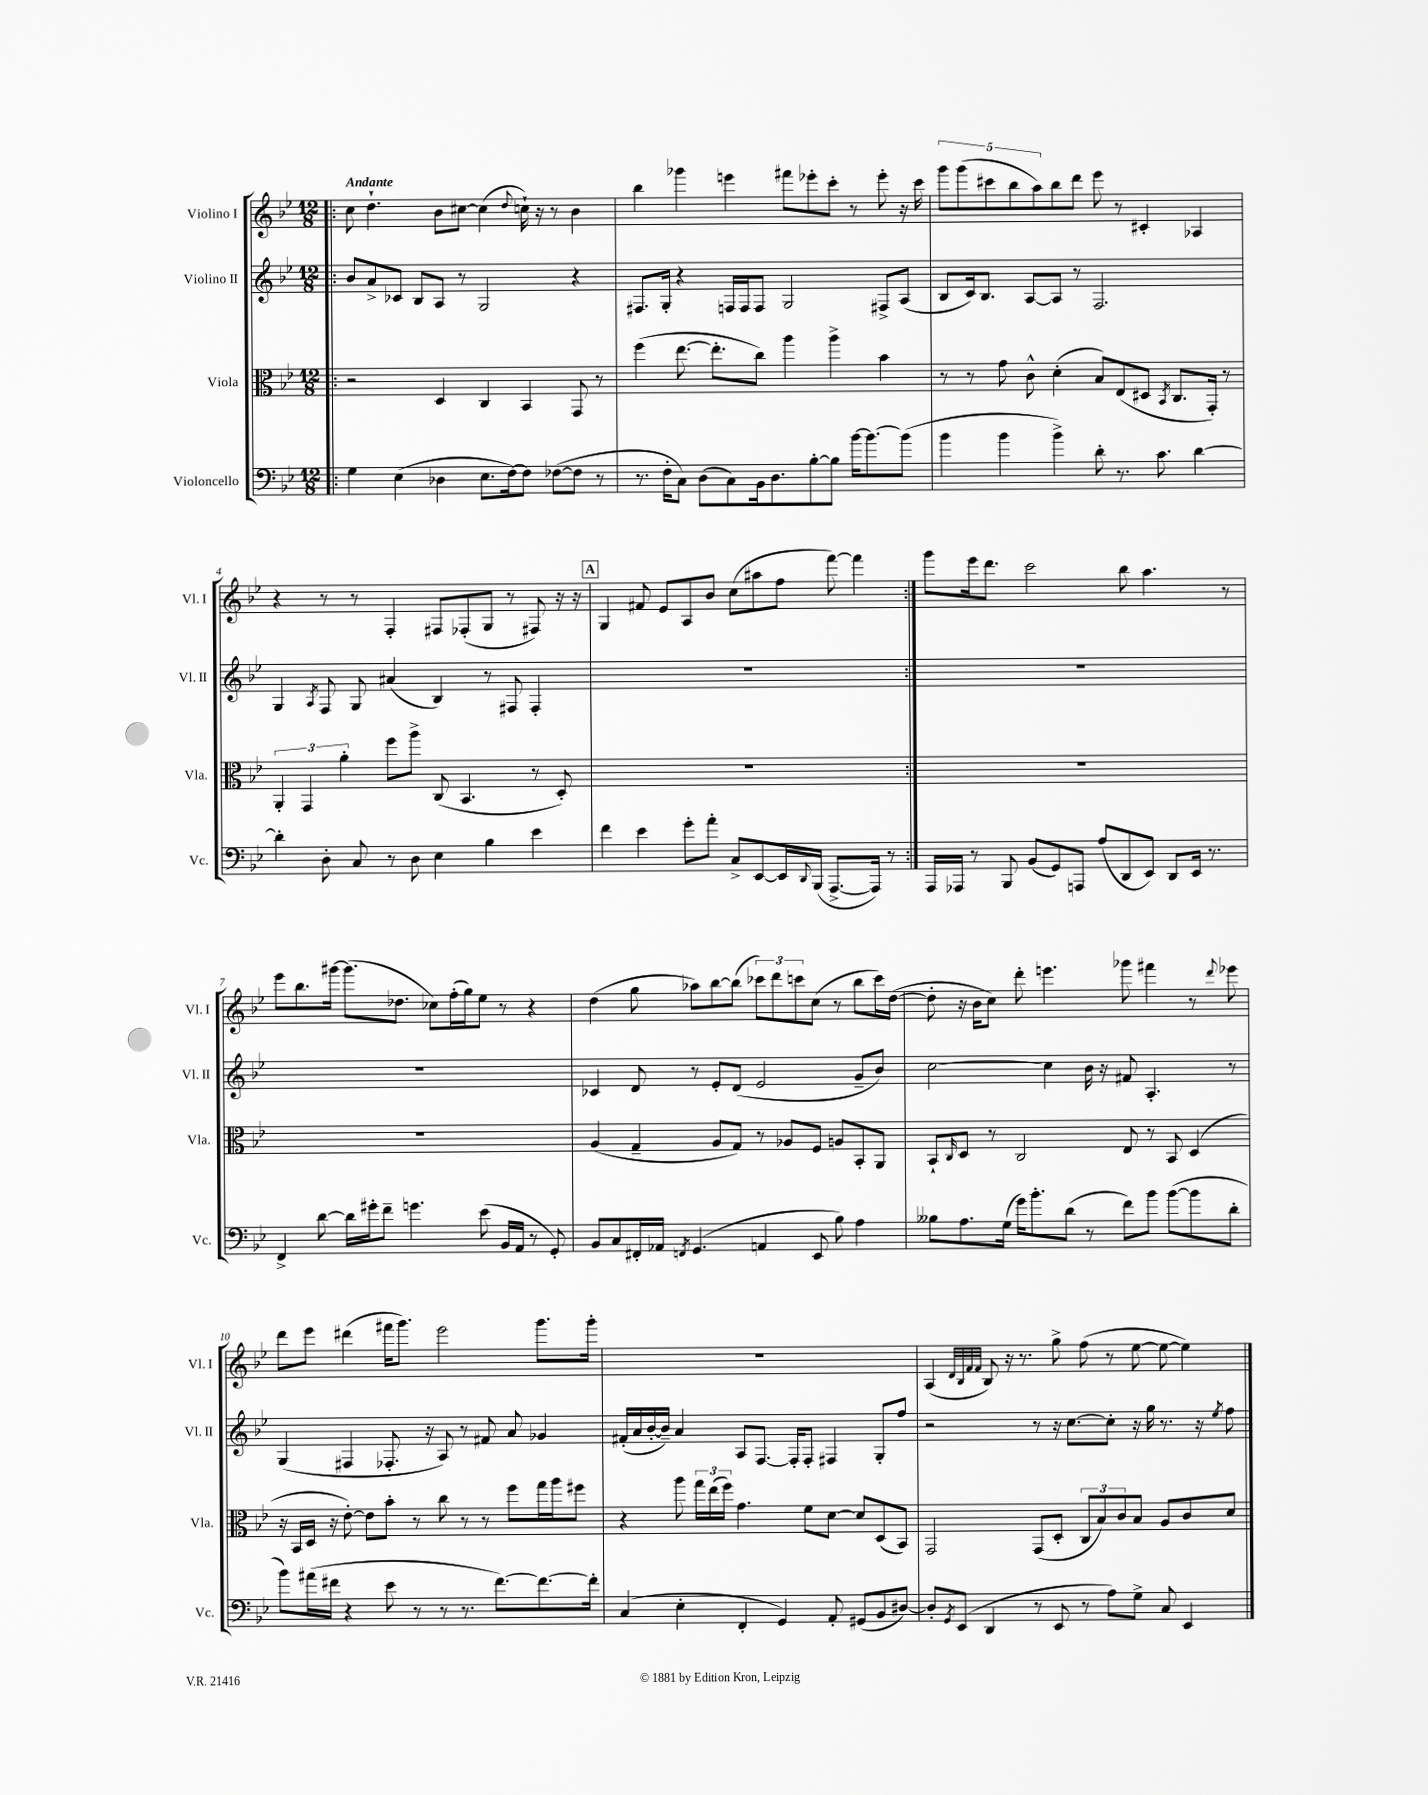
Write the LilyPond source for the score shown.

<<
\new StaffGroup <<
\new Staff = "s0" \with { instrumentName = "Violino I" shortInstrumentName = "Vl. I" } {
    \clef treble \key bes \major \numericTimeSignature \time 12/8 \tempo "Andante"
    \repeat volta 2 { \bar ".|:" c''8 d''4.-! bes'8 cis''8~ cis''4( \appoggiatura { d''8 } c''16-!) r16 r8 bes'4 |
    bes''4 ges'''4 e'''4 fis'''8 ees'''8-. c'''8-. r8 ees'''8-. r16 c'''16 |
    \tuplet 5/4 { g'''8 g'''8( cis'''8 bes''8 a''8) } bes''8 d'''8 ees'''8 r8 cis'4-. aes4 |
    r4 r8 r8 f4-. fis8 fes8-.( g8 r8 fis8) r16 r16 |
    \mark \markup { \box "A" } g4 fis'8 ees'8 a8 bes'8 c''8( ais''8 f''8 f'''8~) f'''4 | }
    g'''8 ees'''16 d'''8. c'''2 bes''8 a''4. r8 |
    ees'''8 bes''8. gis'''16~ gis'''8.( des''8. ces''8) f''16-.( g''16) ees''8 r8 r4 |
    d''4( g''8 aes''8) bes''8~ bes''8( \tuplet 3/2 { ces'''8) d'''8 c'''8 } c''8( r8 bes''8 c'''16) d''16~( |
    d''8-. r16 bes'16 c''8) d'''8-. e'''4. ges'''8 fis'''4 r8 \appoggiatura { d'''8 } ees'''8 |
    d'''8 ees'''8 dis'''4( fis'''16 g'''8.) ees'''2 g'''8. g'''16-. |
    R1. |
    a4( \grace { d'32 bes32 f'32 f'32 } bes8) r16 r8. g''8-> f''8( r8 ees''8~ ees''8~ ees''4) \bar "|." |
}
\new Staff = "s1" \with { instrumentName = "Violino II" shortInstrumentName = "Vl. II" } {
    \clef treble \key bes \major \numericTimeSignature \time 12/8
    \repeat volta 2 { \bar ".|:" bes'8 a'8-> ces'8 bes8 a8 r8 g2 r4 |
    fis8. g16-. r4 f16 f16 f8 g2 fis8-> a8( |
    bes8 c'16) bes8. a8~ a8 r8 f2. |
    g4 \acciaccatura { a8 } f8 g8 ais'4( bes4) r8 fis8 fis4-. |
    \mark \markup { \box "A" } R1. | }
    R1. |
    R1. |
    ces'4 d'8 r8 ees'8-. d'8( ees'2 g'8-- bes'8) |
    c''2~ c''4 bes'16 r16 fis'8 a4.-. r8 |
    g4( fis4 fes8.-. r16 a8) r8 fis'8 a'8 ges'4 |
    fis'16-.( a'16 bes'16~-. bes'16--) a'4 a8 f8.~ f16-. f8-. fis4 g8-. f''8 |
    r2 r8 r16 c''8.~ c''8-. r16 g''16 r8. r16 \acciaccatura { ees''8 } f''8 \bar "|." |
}
\new Staff = "s2" \with { instrumentName = "Viola" shortInstrumentName = "Vla." } {
    \clef alto \key bes \major \numericTimeSignature \time 12/8
    \repeat volta 2 { \bar ".|:" r2 d4 c4 bes,4 g,8 r8 |
    f''4( ees''8.~ ees''8.-. c''8) a''4 a''4-> bes'4 |
    r8 r8 g'8 c'8-^ d'4-.( bes8) ees8( dis8 \acciaccatura { bes,8 } c8. g,16-.) r8 |
    \tuplet 3/2 { a,4-. g,4 a'4-. } f''8 a''8-> c8( bes,4. r8 d8-.) |
    \mark \markup { \box "A" } R1. | }
    R1. |
    R1. |
    a4( g4-- a8 g8) r8 aes8 f8 a8 bes,8-. a,8 |
    bes,8-! \grace { c16 } d8 r8 c2 ees8 r8 bes,8 d4( |
    r16 bes,16 d16 r16 ees'8~-.) ees'8 bes'8-. r8 c''8 r8 r8 f''8 g''16 a''16 fis''8 |
    r4 a''8 \tuplet 3/2 { g''16 ees''16( f''16) } g'4. f'8 d'8~ d'8 d8( bes,8) |
    g,2 g,8( d8-. \tuplet 3/2 { c8 bes8) c'8 } bes8 a8 c'8 d'8 \bar "|." |
}
\new Staff = "s3" \with { instrumentName = "Violoncello" shortInstrumentName = "Vc." } {
    \clef bass \key bes \major \numericTimeSignature \time 12/8
    \repeat volta 2 { \bar ".|:" g4 ees4( des4 ees8. f16~) f8 fes8~( fes8 r8 |
    r8. f16-. c8) d8( c8) bes,16 d8. bes8~-. bes8 bes'16~ bes'8.~ bes'8( |
    bes'4 bes'4 bes'4->) d'8-. r8. c'8. d'4~ |
    d'4-. d8-. c8 r8 d8 ees4 bes4 ees'4 |
    \mark \markup { \box "A" } f'4 ees'4 g'8-. a'8-. c8-> ees,8~ ees,16 \appoggiatura { d,8 } bes,,16( a,,8.~-> a,,16) r8 | }
    a,,16 aes,,16 r8 bes,,8 bes,8( g,8) a,,8 a8( d,8 ees,8) d,8 ees,16 r8. |
    f,4-> d'8~ d'16 gis'16-. f'8-- g'4. ees'8( bes,16 a,16 r8 g,8-.) |
    bes,8 c8 fis,16-. aes,16 \acciaccatura { f,8 } g,4.( a,4 ees,8 bes8) a4 |
    beses8 a8. g16( g'16) bes'8.-. d'8( r8 f'8) bes'8 bes'8~( bes'8 d'8-. |
    bes'8) ais'16( fis'16 r4 ees'8 r8 r8 r8. fis'8.~) fis'8.~ fis'16-. |
    c4( ees4-. f,4-. g,4) a,8-. gis,8( bes,8 dis8~) |
    dis8-. \acciaccatura { g,8 } ees,8( d,4 r8 ees,8 r8 a8) g8-> c8 ees,4 \bar "|." |
}
>>
>>
